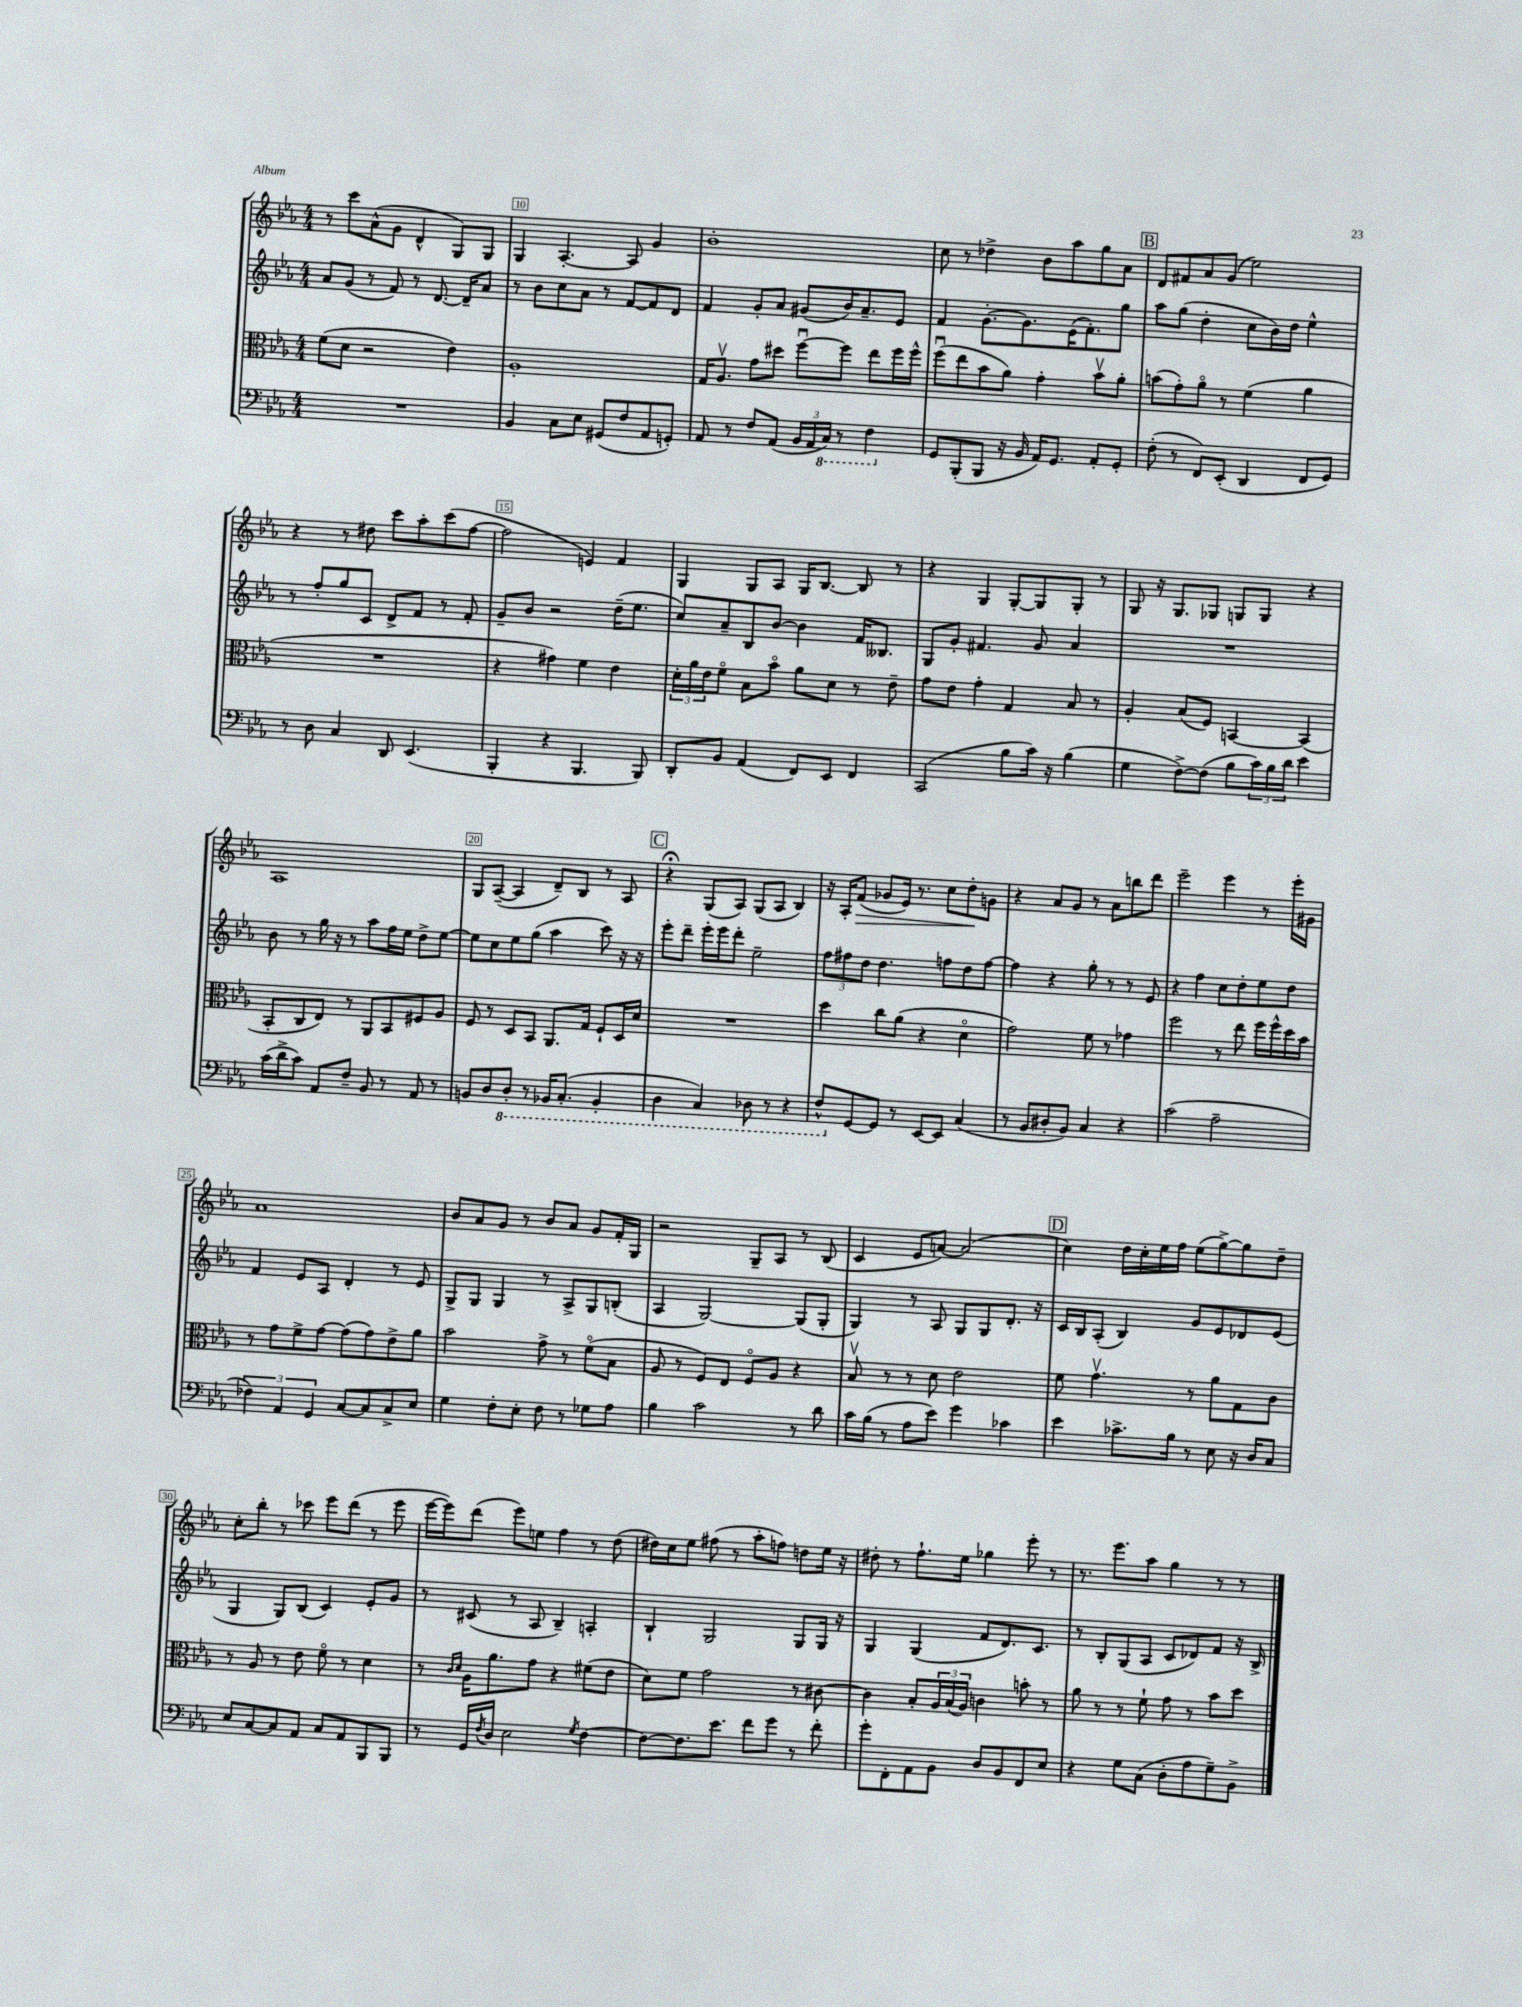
<<
\new StaffGroup <<
\new Staff = "s0" {
    \clef treble \key ees \major \numericTimeSignature \time 4/4
    r8 c'''8 aes'8-^( g'8 d'4-^ g8) g8 |
    g4 aes4.~-. aes8 g'4 |
    bes'1-. |
    c''8 r8 des''4-> bes'8 aes''8 g''8 aes'8 |
    \mark \markup { \box "B" } d'8 fis'8 aes'8 g'8( ees''2) |
    r4 r8 dis''8 c'''8 aes''8-. c'''8( f''8~ |
    f''2 e'4) f'4 |
    g4 g8 aes8 g16 bes8.~ bes8 r8 |
    r4 g4 g8~-. g8 g8-. r8 |
    g8 r16 g8. ges8 g8 g8 r4 |
    aes1 |
    g8 aes8~--( aes4 d'8--) bes8 r8 aes8 |
    \mark \markup { \box "C" } r4\fermata g8( aes8) g8( aes8 bes4) |
    r16 aes16-. f'8\>( ges'8 ees'16) r8. c''8 d''8-.\! g'8 |
    r4 aes'8 g'8 r8 aes'8 b''8 d'''8 |
    ees'''2-- ees'''4 r8 ees'''16-. gis'16 |
    aes'1 |
    bes'8 aes'8 g'8 r8 bes'8 aes'8 g'8 f'16-. g16 |
    r2 g8-- aes8 r8 bes8( |
    c'4 ees'8 a'8~) a'2( |
    \mark \markup { \box "D" } c''4) d''16 c''16-. ees''16 f''16 ees''8( g''8~->) g''8 d''8-- |
    c''8-. bes''8-. r8 ces'''8 ees'''8 d'''8( r8 ees'''8 |
    ees'''16~ ees'''16) d'''8( ees'''8) e''8 f''4 r8 d''8( |
    dis''16) c''16 ees''8 fis''8( r8 aes''8-. f''8) d''8 ees''16 r16 |
    dis''8-. r8 f''8.-! ees''16 ges''4 ees'''8-. r8 |
    r8. ees'''8. aes''8 g''4 r8 r8 \bar "|." |
}
\new Staff = "s1" {
    \clef treble \key ees \major \numericTimeSignature \time 4/4
    aes'8 g'8( r8 f'8) r8 d'8.~ d'16-- aes'8 |
    r8 bes'8 c''8 aes'8 r8 f'8~ f'8 d'8 |
    f'4 g'8-. aes'8 gis'8( bes'16) aes'8.-- ees'8 |
    f'4 g'8.~-. g'8. ees'16( f'8.-.) g''8 |
    \mark \markup { \box "B" } aes''8 g''8( d''4-. c''8 bes'16) d''16 ees''4-^ |
    r8 f''8-. g''8 c'8 d'8-> f'8 r8 f'8-. |
    g'8-- bes'8 r2 d''16--( ees''8. |
    c''8) aes'8-- bes8 bes'8~ bes'4 f'16 beses8. |
    g8 g'8-. fis'4. g'8 aes'4 |
    R1 |
    bes'8 r8 g''16 r16 r8 aes''8 f''16 ees''16 d''8-> ees''8~ |
    ees''8 c''8 ees''8 g''8( aes''4 c'''8) r16 r16 |
    \mark \markup { \box "C" } ees'''8-. d'''8-- ees'''16-. ees'''16 d'''8-. ees''2-- |
    \tuplet 3/2 { f''8 fis''8 d''8 } d''4. f''8 d''8 f''8~ |
    f''4 r4 g''8-. r8 r8 ees'8 |
    r4 f''4 c''8 d''8-. ees''8 d''8 |
    f'4 ees'8 aes8 d'4-. r8 ees'8 |
    g8-> g8 g4 r8 aes8-> g8 b8-.( |
    aes4 g2~) g8( g8-. |
    g4) r8 aes8 g8 g8 d'8.-. r16 |
    \mark \markup { \box "D" } c'16 bes16 aes8-.( bes4) g'8 ees'8 des'8 ees'8( |
    g4 g8) bes8( c'4) ees'8-. g'8 |
    r8 cis'8( r8 aes8 bes4--) a4-. |
    bes4-! g2 g8 g16 r16 |
    g4 g4( f'8 d'8.) c'8. |
    r8 bes8-. g8( aes8 c'8 des'8) f'8 r16 bes16-> \bar "|." |
}
\new Staff = "s2" {
    \clef alto \key ees \major \numericTimeSignature \time 4/4
    f'8( d'8 r2 ees'4) |
    aes1-. |
    g16 aes8.\upbow g'8 dis''8 f''8~\downbow f''8 ees''8 f''16 f''16-^ |
    f''8\downbow( ees''8 bes'8 aes'8) g'4-. bes'8\upbow aes'8-. |
    \mark \markup { \box "B" } b'8( g'8-.) aes'8\flageolet r8 f'4( aes'4 |
    R1 |
    r4 gis'4) f'4 ees'4 |
    \tuplet 3/2 { d'16-. aes'16 ees'16 } f'8\flageolet bes8 bes'8\flageolet aes'8 d'8 r8 ees'8-- |
    g'8 ees'8 g'4-. g4 bes8 r8 |
    aes4-. bes8( f8) b,4~ b,4( |
    bes,8-. c8 ees8) r8 aes,8 bes,8 fis8 aes8 |
    f8 r8 d8 bes,8 aes,8. g16 f8-! d16 d'16 |
    \mark \markup { \box "C" } R1 |
    d''4 c''8 aes'8( r4 d'4\flageolet |
    g'2) f'8 r8 ges'4 |
    f''2 r8 ees''8 f''16 f''16-^ d''16 bes'16 |
    r8 g'8 f'8-> g'8~ g'8( g'8) ees'8-> aes'8 |
    bes'2 g'8-> r8 f'8\flageolet( bes8 |
    aes8 r8 f8) ees8 f8\flageolet aes8 r4 |
    bes8\upbow r8 r8 d'8 ees'2 |
    \mark \markup { \box "D" } f'8 g'4.\upbow r8 aes'8 g8 c'8 |
    r8 aes8 r8 ees'8 f'8\flageolet r8 d'4 |
    r8 \grace { c'16 d'16 } aes16 aes'8. g'8 r4 fis'8( ees'8 |
    d'8) f'8 g'2 r8 cis'8~ |
    cis'4 bes8-. \tuplet 3/2 { aes16 bes16( aes16) } c'4 b'8-. r8 |
    aes'8 r8 r8 f'8-! g'8 r8 bes'8 d''8 \bar "|." |
}
\new Staff = "s3" {
    \clef bass \key ees \major \numericTimeSignature \time 4/4
    R1 |
    bes,4 c8 ees8 gis,8( f8 aes,8 g,8-.) |
    aes,8 r8 f8 aes,8( \tuplet 3/2 { bes,16 aes,16 \ottava #-1 c,16) } r8 f,4 \ottava #0 |
    g,8 bes,,8-.( bes,,8 r16 bes,16 aes,16) g,8. aes,8-. g,8-. |
    \mark \markup { \box "B" } f8-.( r8 f,8) ees,8-.( d,4 f,8 g,8) |
    r8 d8 c4 d,8 ees,4.( |
    bes,,4-. r4 bes,,4. bes,,8) |
    d,8-. bes,8 aes,4( f,8) ees,8 f,4 |
    c,2( bes8 c'16) r16 bes4( |
    g4 f8~->) f8( bes8 \tuplet 3/2 { c'16) bes16 d'16 } ees'4 |
    c'16( d'16-> c'8) aes,8 f8-- bes,8 r8 aes,8 r8 |
    b,8 d8 \ottava #-1 d,8-. r8 bes,,!16 c,8.-.( bes,,4-. |
    \mark \markup { \box "C" } d,4 c,4) des,8 r8 r4 |
    f,8-^ \ottava #0 g,8~ g,8 r8 ees,8~ ees,8 c4( |
    r8 bes,8 dis8-. bes,8) c4 r4 |
    c'2( aes2-- |
    \tuplet 3/2 { fes4) aes,4 g,4 } c8~ c8 c8-> ees8 |
    g4 f8-. ees8-. f8 r8 ges8 aes8 |
    bes4 c'2 r8 d'8 |
    c'16 bes16( r8 aes8 ees'8) g'4 ces'4 |
    \mark \markup { \box "D" } ees'4 ces'8.-> bes16 r8 ees8 r16 d16 c8 |
    ees8 c8~ c8 aes,8 c8 aes,8 bes,,8 bes,,8 |
    r8 g,16 \acciaccatura { f8 } d16 ees2 \acciaccatura { g8 } f4~ |
    f8~ f8. ees'8. f'8 g'8 r8 f'8-. |
    g'8-. f,8-. aes,8 bes,8 d8 bes,8 f,8 ees8 |
    r4 g8 c8( d8-. aes8 g8--) bes,8-> \bar "|." |
}
>>
>>
\layout { \context { \Score currentBarNumber = #9 \override BarNumber.break-visibility = ##(#f #t #t) barNumberVisibility = #(every-nth-bar-number-visible 5) \override BarNumber.stencil = #(make-stencil-boxer 0.1 0.3 ly:text-interface::print) } }
